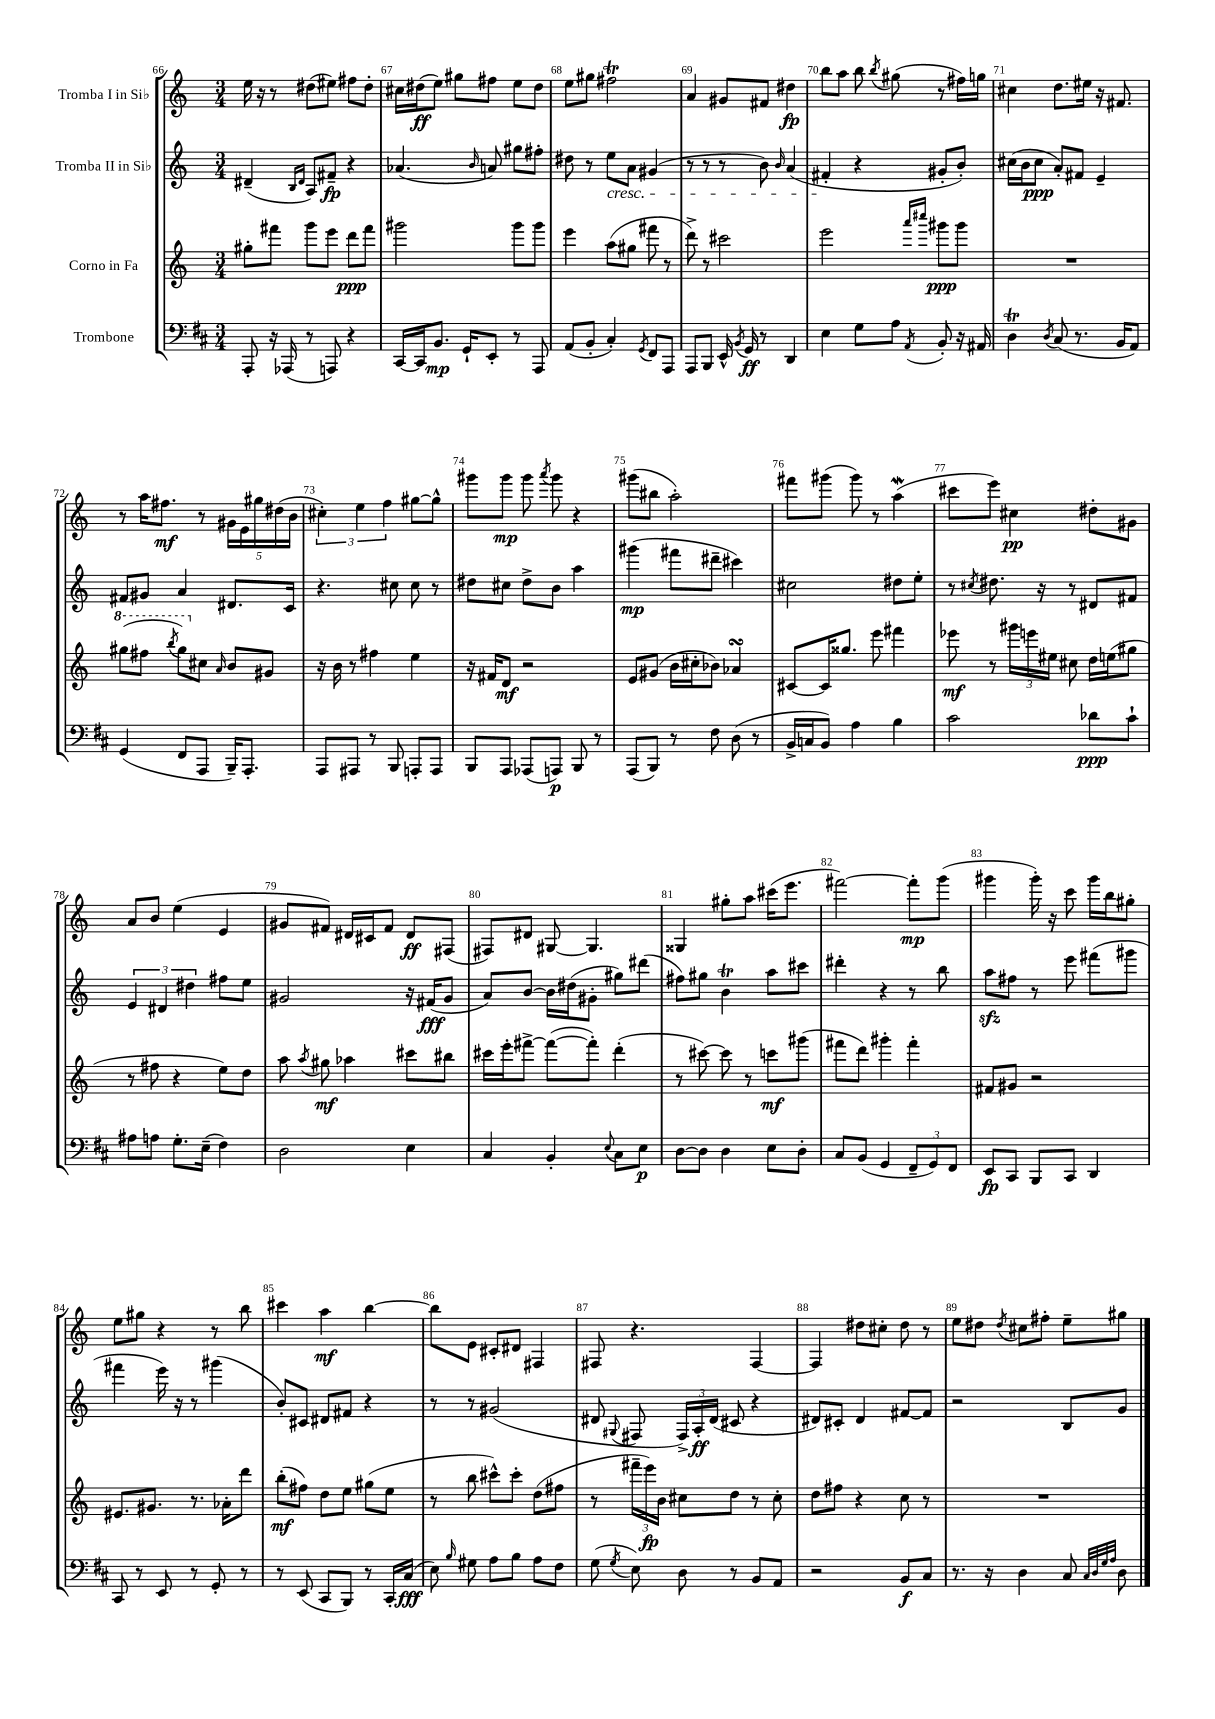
<<
\new StaffGroup <<
\new Staff = "s0" \with { instrumentName = "Tromba I in Sib" } {
    \clef treble \key c \major \numericTimeSignature \time 3/4
    \autoBeamOff e''16 r16 r8 dis''8[( eis''8]) fis''8[ dis''8]-. |
    cis''16[ dis''16\ff( e''8]) gis''8[ fis''8] e''8[ dis''8] |
    e''8[ gis''8] fis''2\trill |
    a'4 gis'8[ fis'8] dis''4\fp |
    b''8[ a''8] b''8 \acciaccatura { b''8 } gis''8( r8 fis''16[) g''16] |
    cis''4 d''8.[ eis''16] r16 fis'8. |
    r8 a''16[ fis''8.]\mf r8 \tuplet 5/4 { gis'16[ e'16 gis''16 dis''16( b'16] } |
    \tuplet 3/2 { cis''4-.) e''4 f''4 } gis''8[~ gis''8]-^ |
    gis'''8[ gis'''8]\mp gis'''8 \acciaccatura { a'''8 } gis'''8 r4 |
    gis'''8[( bis''8] a''2-.) |
    fis'''8[ gis'''8]( gis'''8) r8 a''4\mordent( |
    cis'''8[ e'''8]) cis''4\pp dis''8[-. gis'8] |
    a'8[ b'8] e''4( e'4 |
    gis'8[ fis'8]) dis'16[ cis'16 fis'8] dis'8[\ff fis8]( |
    fis8[) dis'8] gis8~ gis4. |
    gisis4 gis''8[-. a''8] cis'''16[( e'''8.] |
    fis'''2~) fis'''8[-.\mp g'''8]( |
    gis'''4 gis'''16-.) r16 c'''8 gis'''16[ b''16 gis''8]-. |
    e''8[ gis''8] r4 r8 b''8 |
    cis'''4 a''4\mf b''4~ |
    b''8[ e'8] cis'8[-. dis'8] fis4 |
    fis8 r4. fis4~ |
    fis4 dis''8[ cis''8]-. dis''8 r8 |
    e''8[ dis''8] \acciaccatura { dis''8 } cis''8[ fis''8]-. e''8[-- gis''8] \bar "|." |
}
\new Staff = "s1" \with { instrumentName = "Tromba II in Sib" } {
    \clef treble \key c \major \numericTimeSignature \time 3/4
    \autoBeamOff dis'4--( \grace { b16[ dis'16] } a8[) fis'8]--\fp r4 |
    aes'4.( \grace { b'16 } a'8) gis''8[ fis''8]-. |
    dis''8 r8 e''8[\cresc a'8] gis'4( |
    r8 r8 r8 b'8) \grace { b'16 } a'4( |
    fis'4-.\! r4 gis'8[-. b'8]-.) |
    cis''16[( b'16 cis''8]\ppp a'8[-.) fis'8] e'4-- |
    fis'8[ gis'8] a'4 dis'8.[ c'16] |
    r4. cis''8 cis''8 r8 |
    dis''8[ cis''8] dis''8[-> b'8] a''4 |
    gis'''4\mp( fis'''8[ dis'''8]-- cis'''4) |
    cis''2 dis''8[ e''8]-. |
    r8 \acciaccatura { cis''8 } dis''8. r16 r8 dis'8[ fis'8] |
    \tuplet 3/2 { e'4 dis'4 dis''4 } fis''8[ e''8] |
    gis'2 r16 fis'16[\fff( gis'8] |
    a'8[) b'8]~ b'16[ dis''16( gis'8]-. gis''8[) dis'''8]( |
    fis''8[) gis''8] b'4\trill a''8[ cis'''8] |
    dis'''4-. r4 r8 b''8 |
    a''8[\sfz fis''8] r8 e'''8 fis'''8[( gis'''8] |
    fis'''4 e'''16) r16 r8 gis'''4( |
    b'8[-.) cis'8] dis'8[ fis'8] r4 |
    r8 r8 gis'2( |
    dis'8 \appoggiatura { gis8 } fis8 \tuplet 3/2 { fis16[->) a16-.\ff dis'16]( } cis'8 r4 |
    dis'8[) cis'8]-. dis'4 fis'8[~ fis'8] |
    r2 b8[ g'8] \bar "|." |
}
\new Staff = "s2" \with { instrumentName = "Corno in Fa" } {
    \clef treble \key c \major \numericTimeSignature \time 3/4
    \autoBeamOff gis''8[-. fis'''8] g'''8[ e'''8] d'''8[\ppp fis'''8] |
    gis'''2 gis'''8[ gis'''8] |
    e'''4 a''8[( gis''8] fis'''8 r8 |
    d'''8->) r8 cis'''2 |
    e'''2 \grace { a'''16[ cis''''16] } gis'''8[\ppp gis'''8] |
    R2. |
    \ottava #1 gis'''8[( fis'''8] \acciaccatura { b'''8 } gis'''8[) \ottava #0 cis''8] \grace { a'16 } b'8[ gis'8] |
    r16 b'16 r8 fis''4 e''4 |
    r16 fis'16[ d'8]\mf r2 |
    e'8[ gis'8]( b'16[ cis''16-. bes'8]) aes'4\turn |
    cis'8[~ cis'16 gisis''8.] e'''8 fis'''4 |
    ees'''8\mf r8 \tuplet 3/2 { gis'''16[ e'''16 eis''16] } cis''8 d''16[ e''16( gis''8] |
    r8 fis''8 r4 e''8[) d''8] |
    a''8 \acciaccatura { a''8 } gis''8\mf aes''4 cis'''8[ bis''8] |
    cis'''16[ e'''16-. fis'''8]~-> fis'''8[~( fis'''8]-.) d'''4-.( |
    r8 cis'''8~) cis'''8 r8 c'''8[\mf gis'''8]( |
    fis'''8[ d'''8]) gis'''4-. fis'''4-. |
    fis'8[ gis'8] r2 |
    eis'8.[ gis'8.] r8. aes'16[-. d'''8] |
    b''8[-.\mf( fis''8]) d''8[ e''8] gis''8[( e''8] |
    r8 b''8 cis'''8[-^) cis'''8]-. d''8[( fis''8] |
    r8 \tuplet 3/2 { fis'''16[-- e'''16\fp) b'16] } cis''8[ d''8] r8 cis''8-. |
    d''8[ fis''8] r4 c''8 r8 |
    R2. \bar "|." |
}
\new Staff = "s3" \with { instrumentName = "Trombone" } {
    \clef bass \key d \major \numericTimeSignature \time 3/4
    \autoBeamOff a,,8-. r16 aes,,16( r8 a,,8) r4 |
    cis,16[~ cis,16 b,8.]\mp g,16[-! e,8]-. r8 a,,8 |
    a,8[( b,8]-. cis4-.) \acciaccatura { g,8 } fis,8[ a,,8] |
    a,,8[ b,,8] e,16-^ \acciaccatura { b,8 } g,16\ff r8 d,4 |
    e4 g8[ a8] \acciaccatura { a,8 } b,8-. r16 ais,16 |
    d4\trill \acciaccatura { d8 } cis8( r8. b,16[ a,8]) |
    g,4( fis,8[ a,,8] b,,16[--) a,,8.]-. |
    a,,8[ ais,,8] r8 b,,8 a,,8[-. a,,8] |
    b,,8[ a,,8] aes,,8[( a,,8]\p) b,,8 r8 |
    a,,8[( b,,8]) r8 fis8 d8( r8 |
    b,16[-> c16 b,8]) a4 b4 |
    cis'2 des'8[\ppp cis'8]-! |
    ais8[ a8] g8.[-. e16]--( fis4) |
    d2 e4 |
    cis4 b,4-. \appoggiatura { e8 } cis8[ e8]\p |
    d8[~ d8] d4 e8[ d8]-. |
    cis8[ b,8]( g,4 \tuplet 3/2 { fis,8[-- g,8) fis,8] } |
    e,8[\fp cis,8] b,,8[ cis,8] d,4 |
    cis,8 r8 e,8 r8 g,8-. r8 |
    r8 e,8( cis,8[ b,,8]) r8 cis,16[-. cis16]\fff( |
    e8) \grace { b16 } gis8 a8[ b8] a8[ fis8] |
    g8( \acciaccatura { g8 } e8) d8 r8 b,8[ a,8] |
    r2 b,8[\f cis8] |
    r8. r16 d4 cis8 \grace { cis32[ d32 g32 a32] } d8 \bar "|." |
}
>>
>>
\layout { \context { \Score currentBarNumber = #66 \override BarNumber.break-visibility = ##(#f #t #t) barNumberVisibility = #all-bar-numbers-visible } }
